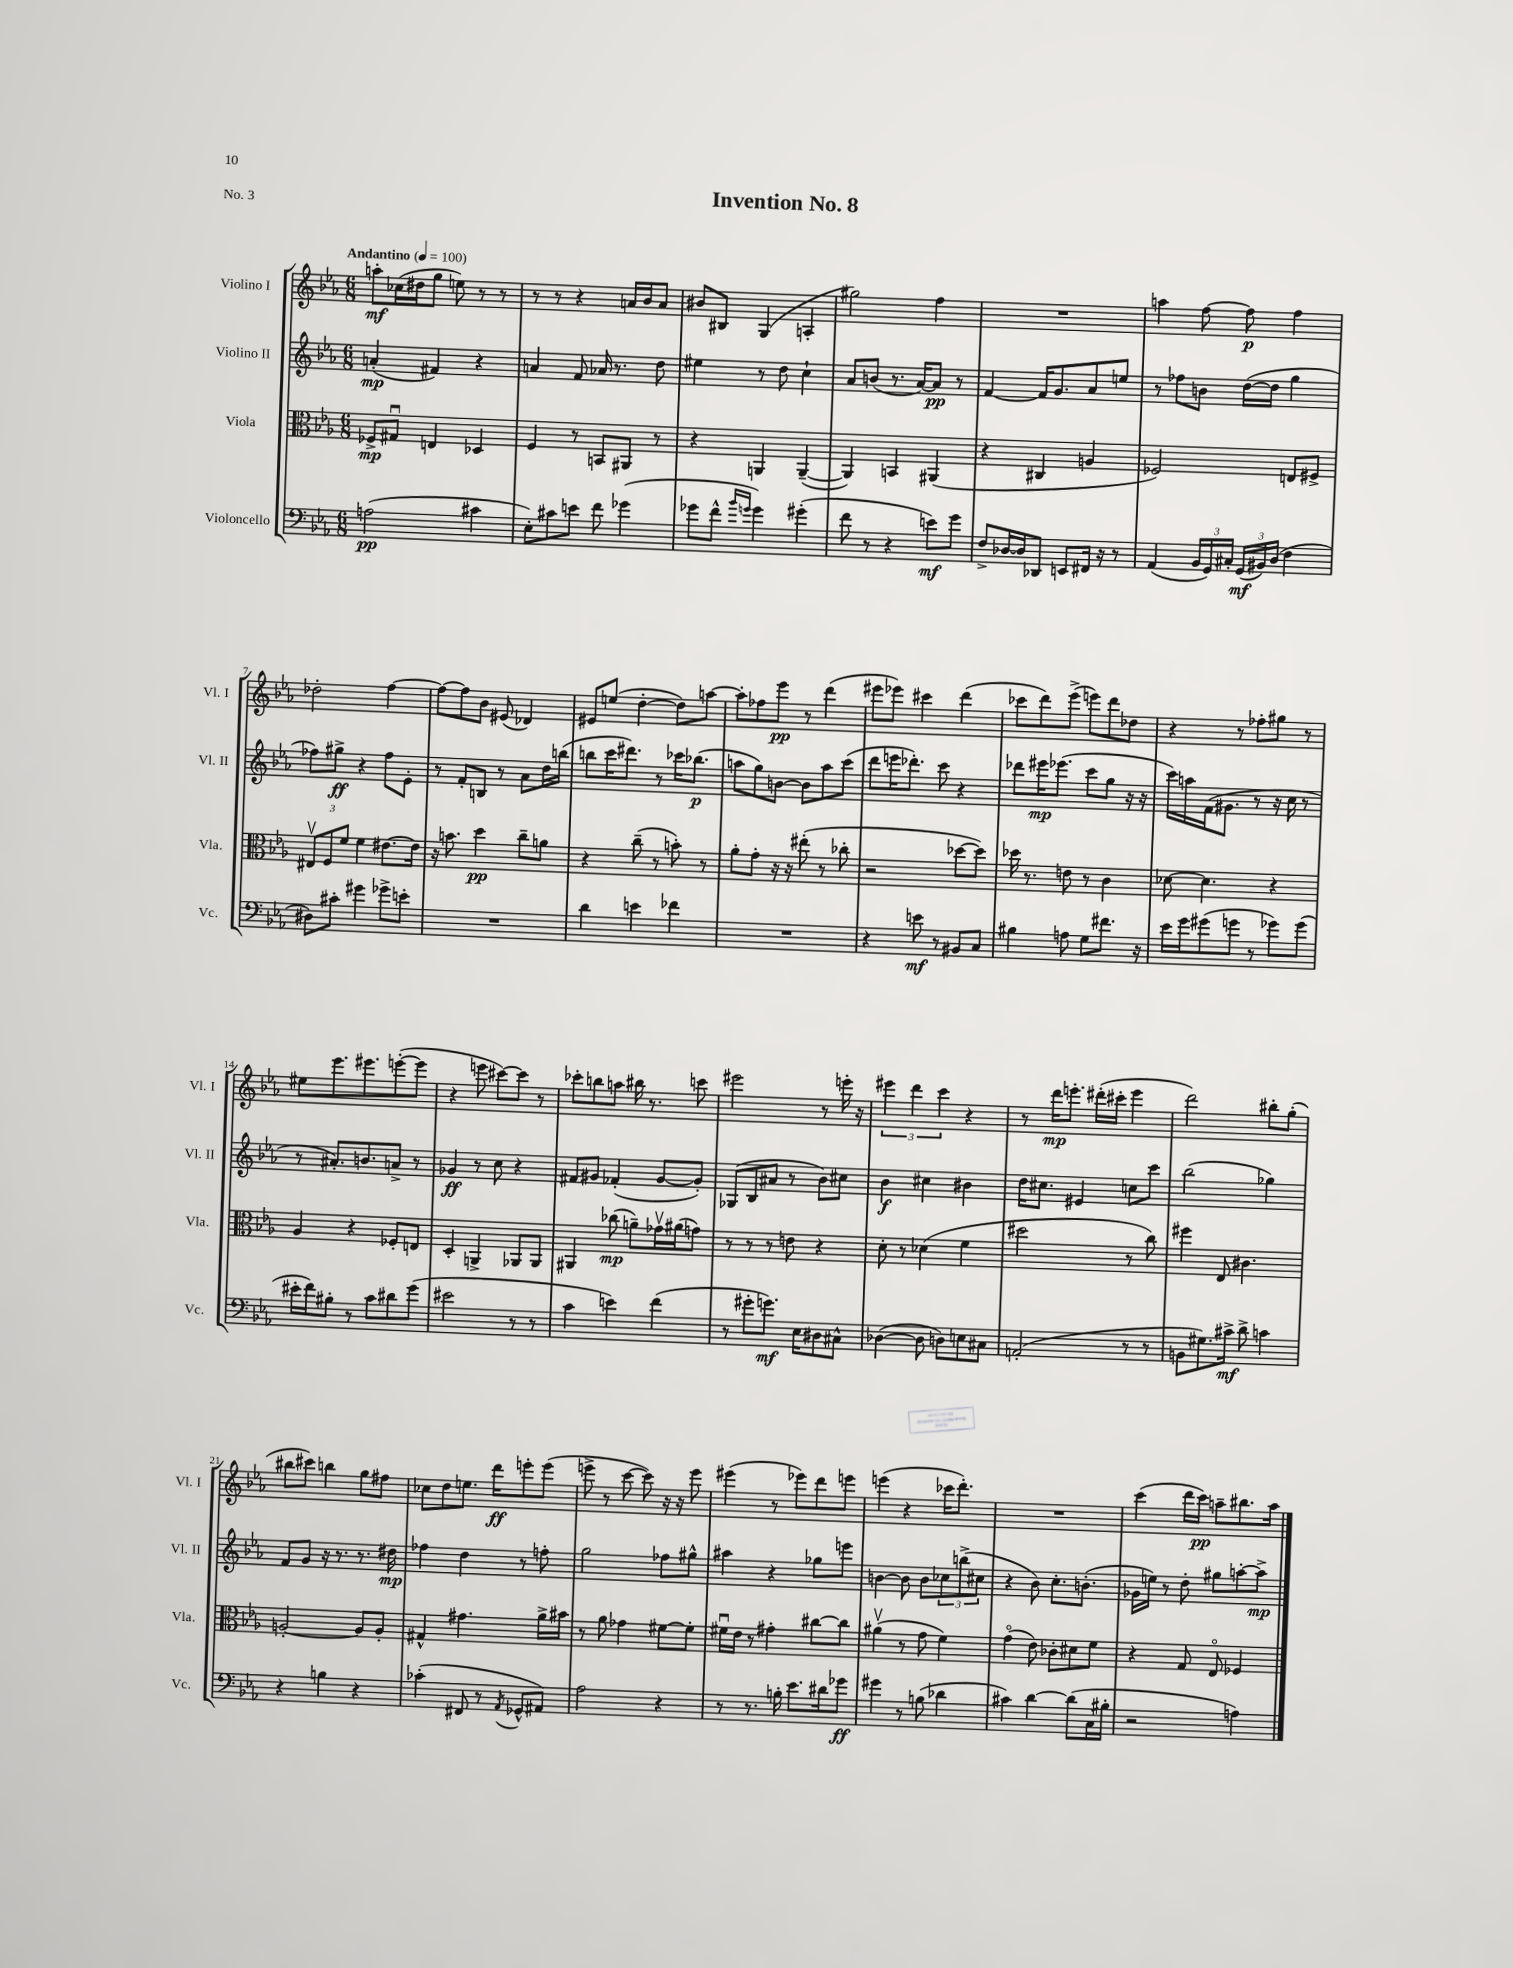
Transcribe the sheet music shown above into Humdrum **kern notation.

**kern	**kern	**kern	**kern
*staff4	*staff3	*staff2	*staff1
*clefF4	*clefC3	*clefG2	*clefG2
*k[b-e-a-]	*k[b-e-a-]	*k[b-e-a-]	*k[b-e-a-]
*M6/8	*M6/8	*M6/8	*M6/8
*MM100	*MM100	*MM100	*MM100
(2A	8F-^	(4a'	8aa'
.	8G#u	.	(16cc-
.	.	.	16dd#
.	4E	4f#)	8gg
.	.	.	8ee)
4c#	4D-	4r	8r
.	.	.	8r
=	=	=	=
8E-')	4F	4a	8r
8c#	.	.	8r
8e	8r	8f	4r
8f	8BB	16a-	.
.	.	8.r	.
(4g-	8AA#	.	16a
.	.	.	16b-
.	8r	8dd	8a
=	=	=	=
8g-	4r	4ee#	8b#
8f^^	.	.	8B#
16qqb-	.	.	.
16qqg	.	.	.
4g)	4AA	8r	(4G
.	.	8dd	.
(4g#'	([4AA~	4cc`	4A'
=	=	=	=
8f	4AA])	8a-	2gg#)
8r	.	(8b	.
4r	4BB	8.r	.
.	.	[16a-)	.
8e)	(4AA#	8a-]	4ff
8g	.	8r	.
=	=	=	=
8F^	4r	[4f	2.r
[16D-	.	.	.
16D-]	.	.	.
8DD-	4C#	16f]	.
.	.	8.g	.
8EE	.	.	.
16FF#	4A	8a-	.
16r	.	.	.
8r	.	8ee	.
=	=	=	=
(4AA-	2F-)	8r	4aa
.	.	8ff-	.
24BB-	.	8b	[8ff
24GG)	.	.	.
24C#'	.	.	.
(24GG	.	([16dd	8ff]
24BB#)	.	.	.
.	.	16dd]	.
(24D	.	.	.
4F	8E	4gg	4ff
.	8F#^	.	.
=	=	=	=
8D#)	12E#v	8ff-)	2dd-'
.	12F	.	.
8c#'	.	8gg#^	.
.	12f	.	.
4g#	4f	4r	.
8g-^	[8.e#	8ff-	[4ff
8e'	.	8e-'	.
.	16e#]	.	.
=	=	=	=
2.r	16r	8r	8ff_
.	8.b	.	.
.	.	8f'	8ff]
.	4dd	8B	8b-
.	.	8r	(8e#
.	8cc~	8a-	4d-)
.	8a	16dd	.
.	.	(16bb	.
=	=	=	=
4d	4r	8bb	8e#
.	.	16ccc	(8ee
.	.	8.ddd#)	.
4e	(8cc~	.	[4dd'
.	8r	8r	.
4f-	8b')	16ccc-	8dd])
.	.	(8.bb-	.
.	8r	.	[8aa
=	=	=	=
2.r	8a-'	8aa	8aa']
.	8g'	8gg)	8ff-
.	16r	[8b	8eee-
.	16r	.	.
.	(8ee#'	8b]	8r
.	8r	8aa	(4ddd
.	8cc-'	(8ccc	.
=	=	=	=
4r	2r	8ddd	8eee#
.	.	16eee	8eee-)
.	.	8.ddd-')	.
8e	.	.	4ccc#
8r	.	8ccc	.
8BB#	[8dd-	4r	(4ddd
8C	8dd-])	.	.
=	=	=	=
4B#	16dd-	8ddd-	8ccc-
.	8.r	.	.
.	.	16eee#	8ddd)
.	.	(8.eee-	.
8A	8e	.	(8eee-^
8G	8r	8ccc	8eee)
8.f#	4c	8gg	8ddd
.	.	16r	8dd-
16r	.	16r	.
=	=	=	=
16e-	[8d-	16ccc)	4r
16g	.	16aa	.
(8g#	4.d-]	(16f	.
.	.	8.g#	.
8g	.	.	8r
8r	.	8r	8ff-'
8g-)	4r	16r	8gg#
.	.	16cc	.
(8g-	.	8r	8r
=	=	=	=
16e#'	4A-	8r	8ee#
16f)	.	.	.
8B#'	.	8.a#')	8.eee-
8r	4r	.	.
.	.	8.b	8.eee#
8c	.	.	.
8d#	8F-'	8a^	([8eee'
(8g	8E	8r	8eee]
=	=	=	=
2e#	4D'	4g-	4r
.	4AA^	8r	8eee
.	.	8cc	[8ccc#)
8r	8AA-	4r	8ccc#]
8r	8AA-	.	8r
=	=	=	=
4c	4AA#	8f#	8ccc-'
.	.	8g#	8bb
4e)	(8cc-	(4f-'	8aa
.	8a~)	.	16bb#
.	.	.	8.r
(4f	16g-v	[8g#	.
.	(16a#	.	.
.	8g)	8g#'])	8ccc
=	=	=	=
8r	8r	(8G-	2eee#
8g#'	8r	8B-	.
8.g)	8r	8a#	.
.	8e	8r	.
16E-	.	.	.
8D#	4r	8b-)	8r
8C#^^	.	8cc#	16eee'
.	.	.	16r
=	=	=	=
([4D-	8d'	4b-	6eee#
.	8r	.	.
.	.	.	6ddd
8D-]	(4d-	4cc#	.
.	.	.	6ccc
8D)	.	.	.
8E	4f	4b#	4r
8C#	.	.	.
=	=	=	=
(2AA'	2dd#	16dd	8r
.	.	8.cc#	.
.	.	.	16ddd
.	.	.	8.eee'
.	.	4e#	.
.	.	.	(16ddd#'
.	.	.	16ccc#'
8r	8r	8cc	4eee
8r	8cc)	8ccc	.
=	=	=	=
8BB	4ff#	(2bb-	2ddd)
8.G#)	.	.	.
.	8E-	.	.
16c#^	.	.	.
8d^	4.c#	.	.
4c	.	4gg-)	8bb#'
.	.	.	(8gg'
=	=	=	=
4r	[2A'	8f	8bb#
.	.	8g	8ccc#)
4B	.	16r	4bb
.	.	8.r	.
4r	8A]	8.r	8gg
.	8A'	.	8ff#
.	.	16dd#	.
=	=	=	=
(4c-'	4G#^^	4ff-	8cc-
.	.	.	8dd
8FF#	4.g#	4dd	8.ee
8r	.	.	.
.	.	.	16ddd
8qAA-	.	.	.
8GG-^^	.	8r	8eee'
8AA#)	16a-^	8ff'	(8eee
.	16b#	.	.
=	=	=	=
2A-	8r	2gg	8eee^
.	8a-	.	8r
.	4g-	.	[8ccc
.	.	.	8ccc])
4r	[8f#	8ff-	16r
.	.	.	16r
.	8f#']	8gg#^^	8eee
=	=	=	=
8r	16f#u	4aa#	(4eee#
.	16e-	.	.
8.r	8r	.	.
.	4g#'	4r	8r
16B'	.	.	.
8.e-	.	.	8eee-)
.	[8cc#	8gg-	8ddd
16d#	.	.	.
8g-	8cc#]	8eee	8eee
=	=	=	=
4g#	(4a#v	[4b	(4eee
8r	8r	8b]	4r
(8B	8g	8b	.
4d-	4f)	12cc-	16ccc-
.	.	.	8.ddd')
.	.	(12bb^	.
.	.	12cc#	.
=	=	=	=
4c#)	(4go	4r	2.r
[4d	8e-)	8b-)	.
.	8c-'	8.cc'	.
(8d]	8d#	.	.
.	.	(8.b'	.
16C	8f	.	.
16B#'	.	.	.
=	=	=	=
2r	4r	16g-	(4ccc
.	.	16ee)	.
.	.	8r	.
.	8G	8dd'	16ddd
.	.	.	16ccc)
.	8E-o	8gg#	8aa~
4A)	4F-	[8aa'	8.bb#
.	.	8aa^]	.
.	.	.	16aa
==	==	==	==
*-	*-	*-	*-
